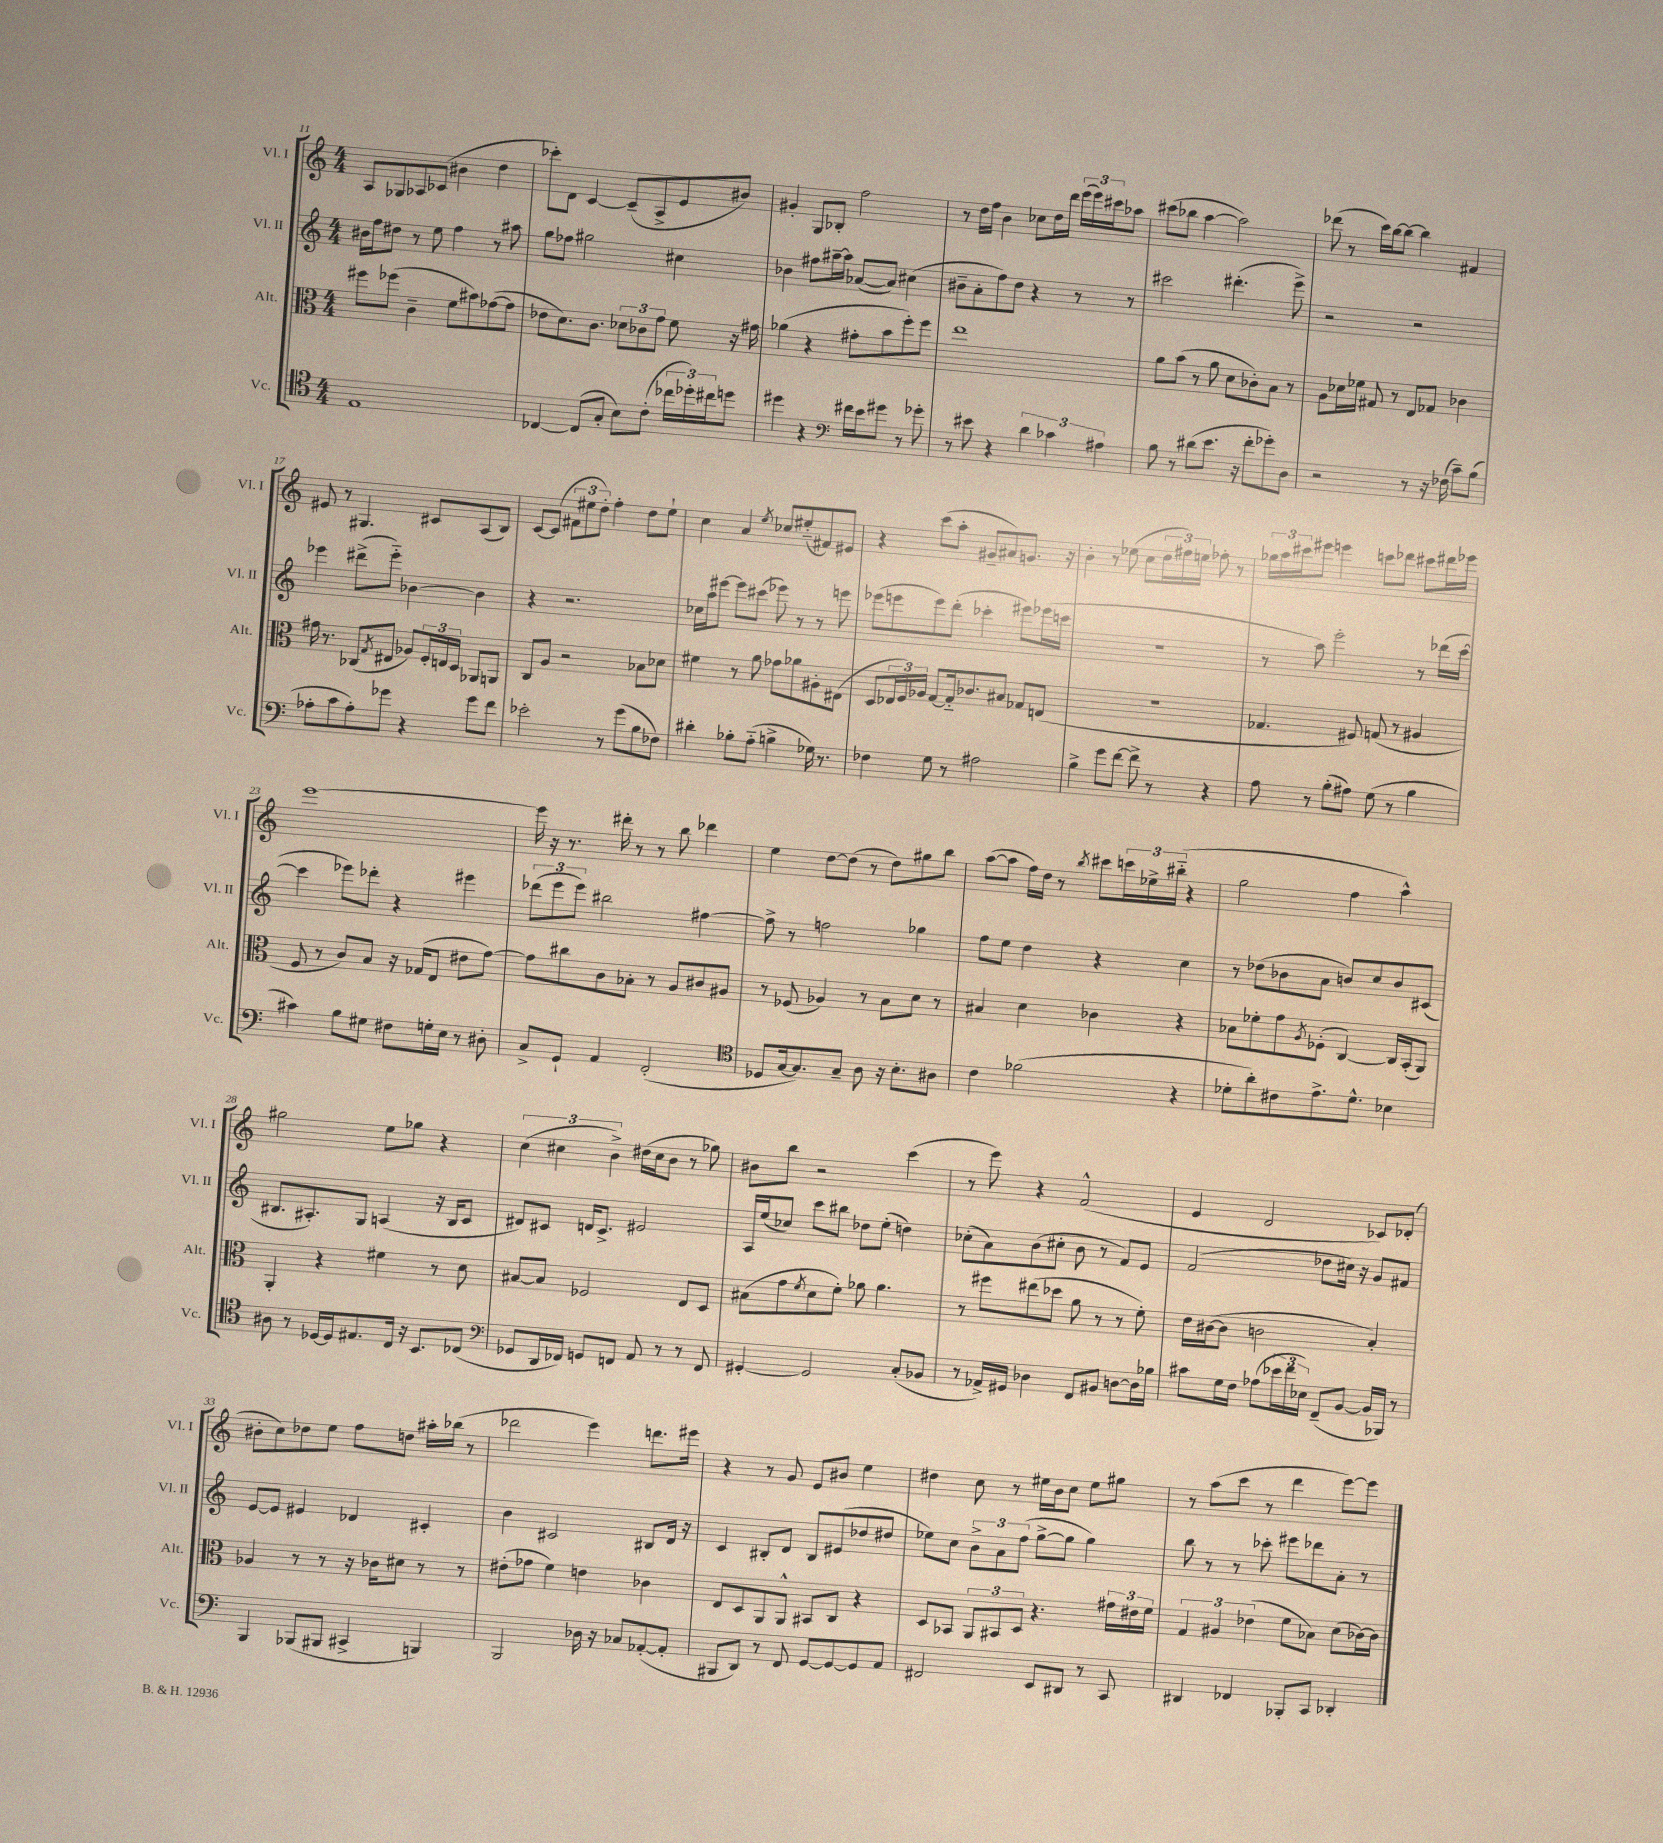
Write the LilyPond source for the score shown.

<<
\new StaffGroup <<
\new Staff = "s0" \with { instrumentName = "Vl. I" shortInstrumentName = "Vl. I" } {
    \clef treble \key c \major \numericTimeSignature \time 4/4
    a8 ges8 aes8 ces'8( bis'4 d''4 |
    ces'''8-.) d'8 c'4~ c'8--( a8-> e'8 bis'8) |
    gis'4-. g8 bes8-. f''2 |
    r8 d''16 f''16 b'4 ces''8 d''16 d'''16 \tuplet 3/2 { e'''16( e'''16) cis'''16 } aes''8 |
    cis'''8( bes''8 a''4~ a''2) |
    des'''8( r8 c'''16) b''16~ b''8~ b''4 fis'4 |
    eis'8 r8 gis4. cis'8 a8( b8) |
    c'8~ c'8( \tuplet 3/2 { fis'8 eis''8 d''8-.) } f''4-. d''8 eis''8-! |
    c''4 a'4 \acciaccatura { e''8 } ces''8 eis''8-_( fis'8) eis'8 |
    r4 c'''8( a''8-. gis'8-- ais'8) g'8. r16 |
    b'4-. r8 ees''8( c''8 \tuplet 3/2 { d''16 fis''16) e''16 } fes''8-. r8 |
    \tuplet 3/2 { ges''16 a''16 cis'''16 } eis'''8 e'''4 c'''8 des'''8 cis'''8 dis'''16 ees'''16 |
    e'''1~ |
    e'''16 r16 r8. dis'''16-. r8 r8 b''8 des'''4 |
    e''4 d''8~ d''8( r8 d''8) gis''8 b''8 |
    a''8~( a''8 f''16) d''16 r8 \acciaccatura { b''8 } cis'''8 \tuplet 3/2 { c'''16 ees''16-> bis''16-_( } r4 |
    g''2 f''4 a''4-^) |
    gis''2 e''8 ges''8 r4 |
    \tuplet 3/2 { c''4( cis''4 b'4->) } dis''16( cis''16 b'8 r8 ges''8) |
    bis'8 b''8 r2 c'''4( |
    r8 e'''8) r4 f'2-^( |
    e'4 d'2 ces'8) des'8-.( |
    bis'8-. c''8) des''8 e''8 f''8 d''8 ais''16-. bes''16( r8 |
    des'''2 e'''4) d'''8. eis'''16 |
    r4 r8 g'8 e'8 bis'8 e''4 |
    dis''4 c''8 r8 eis''16 b'16 c''8 eis''8 gis''8 |
    r8 a''8( c'''8 r8 d'''4 e'''8~) e'''8 \bar "|." |
}
\new Staff = "s1" \with { instrumentName = "Vl. II" shortInstrumentName = "Vl. II" } {
    \clef treble \key c \major \numericTimeSignature \time 4/4
    bis'16 f''16 dis''8 r8 e''8 f''4 r8 ais''8 |
    g''8 fes''8 gis''2 cis''4 |
    bes'4 fis''8 ais''16~-- ais''16 aes'8~( aes'8) cis''4( |
    bis'8-- a'8-. f''8) d''8 r4 r8 r8 |
    cis'''2 dis'''4.-.( e'''8->) |
    r2 r2 |
    ees'''4 dis'''8->( ees'''8-_) bes'4~ bes'4 |
    r4 r2. |
    ces''16 a''16 eis'''8~ eis'''8 cis'''8( ees'''8) r8 r8 e'''8 |
    ees'''8( e'''8 e'''8) d'''8-.( ces'''4-. eis'''8) ees'''16( c'''16 |
    R1 |
    r8 a''8) e'''2-. r8 des'''16( c'''16~ |
    c'''4 ees'''8) des'''8-. r4 eis'''4 |
    \tuplet 3/2 { des'''8( e'''8 e'''8) } bis''2 fis''4~ |
    fis''8-> r8 f''2 ges''4 |
    f''8 e''8 d''4 r4 c''4 |
    r8 des''8( bes'8 a'8 b'8) c''8 b'8 cis'8( |
    bis8. ais8.-.) g8 a4( r16 bis16 c'8 |
    dis'8) cis'8 d'16 cis'8.-> eis'2 |
    a16 e''16( ces''8) c'''8 bis''8 des''8 e''8-.( d''4) |
    ces''8-.( a'8) b'8( cis''8-. b'8 r8 f'8) e'8 |
    f'2( des''8 cis''16) r16 g'8 fis'8 |
    e'8~ e'8 eis'4 des'4 cis'4-. |
    b'4 cis'2 bis8 d'16 r16 |
    c'4 bis8-. d'8 bis8 eis'8( des''8 dis''8 |
    ees''8) c''8 \tuplet 3/2 { b'8-> a'8 f''8( } g''8~-> g''8 g''4) |
    b''8 r8 r8 ces'''8-. eis'''8 des'''8 a'8-. r8 \bar "|." |
}
\new Staff = "s2" \with { instrumentName = "Alt." shortInstrumentName = "Alt." } {
    \clef alto \key c \major \numericTimeSignature \time 4/4
    fis''8 fes''8( c'4-- f'8 bis'8) ges'8~( ges'8 |
    ees'8 d'8.) c'8. \tuplet 3/2 { des'8 ces'8 g'8 } f'8 r16 gis'16 |
    aes'4( r4 gis'8-. b'8 f''8-.) f''8 |
    e''1 |
    a'8 b'8( r8 a'8 d'8 ces'8-.) b8 r8 |
    a8 des'16 fes'16 gis8 r8 e8 ges8 ces'4 |
    gis'16 r8. ces8( \acciaccatura { g8 } eis8 aes8) \tuplet 3/2 { f16-. e16 d16 } aes,8 a,8 |
    c8 a8 r2 bes8 des'8 |
    fis'4 r8 a'8 ges'8 aes'8 ais8-. eis8( |
    d8 \tuplet 3/2 { ees16 f16) aes16 } g8~ g16-_ ces'8. bis8 ges8 e8( |
    R1 |
    ges4. fis8) g8( r8 ais4 |
    f8 r8 c'8) b8 r16 ges16( e8 eis'8 g'8~) |
    g'8 cis''8 c'8 bes8-. r8 a8 cis'8 ais8 |
    r8 fes8( aes4) r8 b8 d'8 r8 |
    bis4 d'4 ces'4 r4 |
    bes8 fes'8-. g'8 \acciaccatura { a8 } fes8-.( c4~) c16 b,16-.( a,8) |
    a,4-. r4 fis'4 r8 d'8 |
    bis8~ bis8 fes2 e8 d8 |
    bis8( g'8 \acciaccatura { f'8 } d'8 f'8-.) aes'8 aes'4. |
    r8 fis''8 eis''8( des''8 a'8 r8 r8 f'8-.) |
    e'16 cis'16~( cis'8 c'2 b4-.) |
    aes4 r8 r8 r16 ces'16 dis'8 r8 r8 |
    eis'8-.( ges'8 f'4) e'4 ces'4 |
    e8 d8 a,8 a,8-^ bis,8 c8 r4 |
    d8 bes,8 \tuplet 3/2 { a,8 bis,8 d8 } r4. \tuplet 3/2 { gis'16 eis'16 f'16 } |
    \tuplet 3/2 { g4 ais4 ees'4( } f'8 bes8) d'8( ces'16~) ces'16 \bar "|." |
}
\new Staff = "s3" \with { instrumentName = "Vc." shortInstrumentName = "Vc." } {
    \clef tenor \key c \major \numericTimeSignature \time 4/4
    e1 |
    ces4~ ces8( g8-. b8) c'8-.( \tuplet 3/2 { ces''16 des''16-.) cis''16 } d''8 |
    dis''4 r4 \clef bass fis'16 e'16 gis'8 r8 ges'8-. |
    r8 eis'8 r4 \tuplet 3/2 { d'4 ces'4 ais4 } |
    b8 r8 dis'8( e'8. r16 f'8-. ges'8-.) d8 |
    r2 r8 r16 fes16( c'8--) b8( |
    aes8-. c'8 aes8-.) ges'8 r4 ges'8 f'8 |
    ees'2-. r8 g'8( b8 fes8) |
    dis'4-. bes8-. a8-_( b4-> ges16) r8. |
    fes4 g8 r8 ais2 |
    b4-> g'8 f'8~ f'8-> r8 r4 |
    a8 r8 b8-.( ais8) g8( r8 b4 |
    cis'4) b8 gis8 fis8 g16-. e16 r8 dis8-. |
    c8-> g,8-! a,4 f,2-.( |
    \clef tenor des8 g16~ g8.) g8-- a8 r16 b8.-. ais8 |
    c'4 fes'2( r4 |
    des'8-. a'8-.) cis'8 e'8.-> des'8.-^ bes4 |
    ais8 r8 des16~ des16 eis8. c16 r16 b,8. ces8( |
    \clef bass ges,8 d,16 fes,16) g,8 f,8 a,8 r8 r8 f,8 |
    gis,4~-. gis,2 c8-.( bes,8 |
    r8 aes,16->) gis,16 des4 f,8 bis,8 d8~ d16 bes16 |
    cis'8 g16 f16 aes8( \tuplet 3/2 { ees'16 f'16 ees16) } f,8--( b,8~ b,16 bes,,16) r8 |
    b,,4 bes,,8( bis,,8 cis,4-> b,,4) |
    b,,2 des16 r16 ces8 aes,8~-.( aes,8-. |
    bis,,8 d,8) r8 f,8 g,8~ g,8~ g,8 a,8 |
    fis,2 e,8 dis,8 r8 c,8 |
    dis,4 fes,4 bes,,8-. c,8 des,4-. \bar "|." |
}
>>
>>
\layout { \context { \Score currentBarNumber = #11 } }
